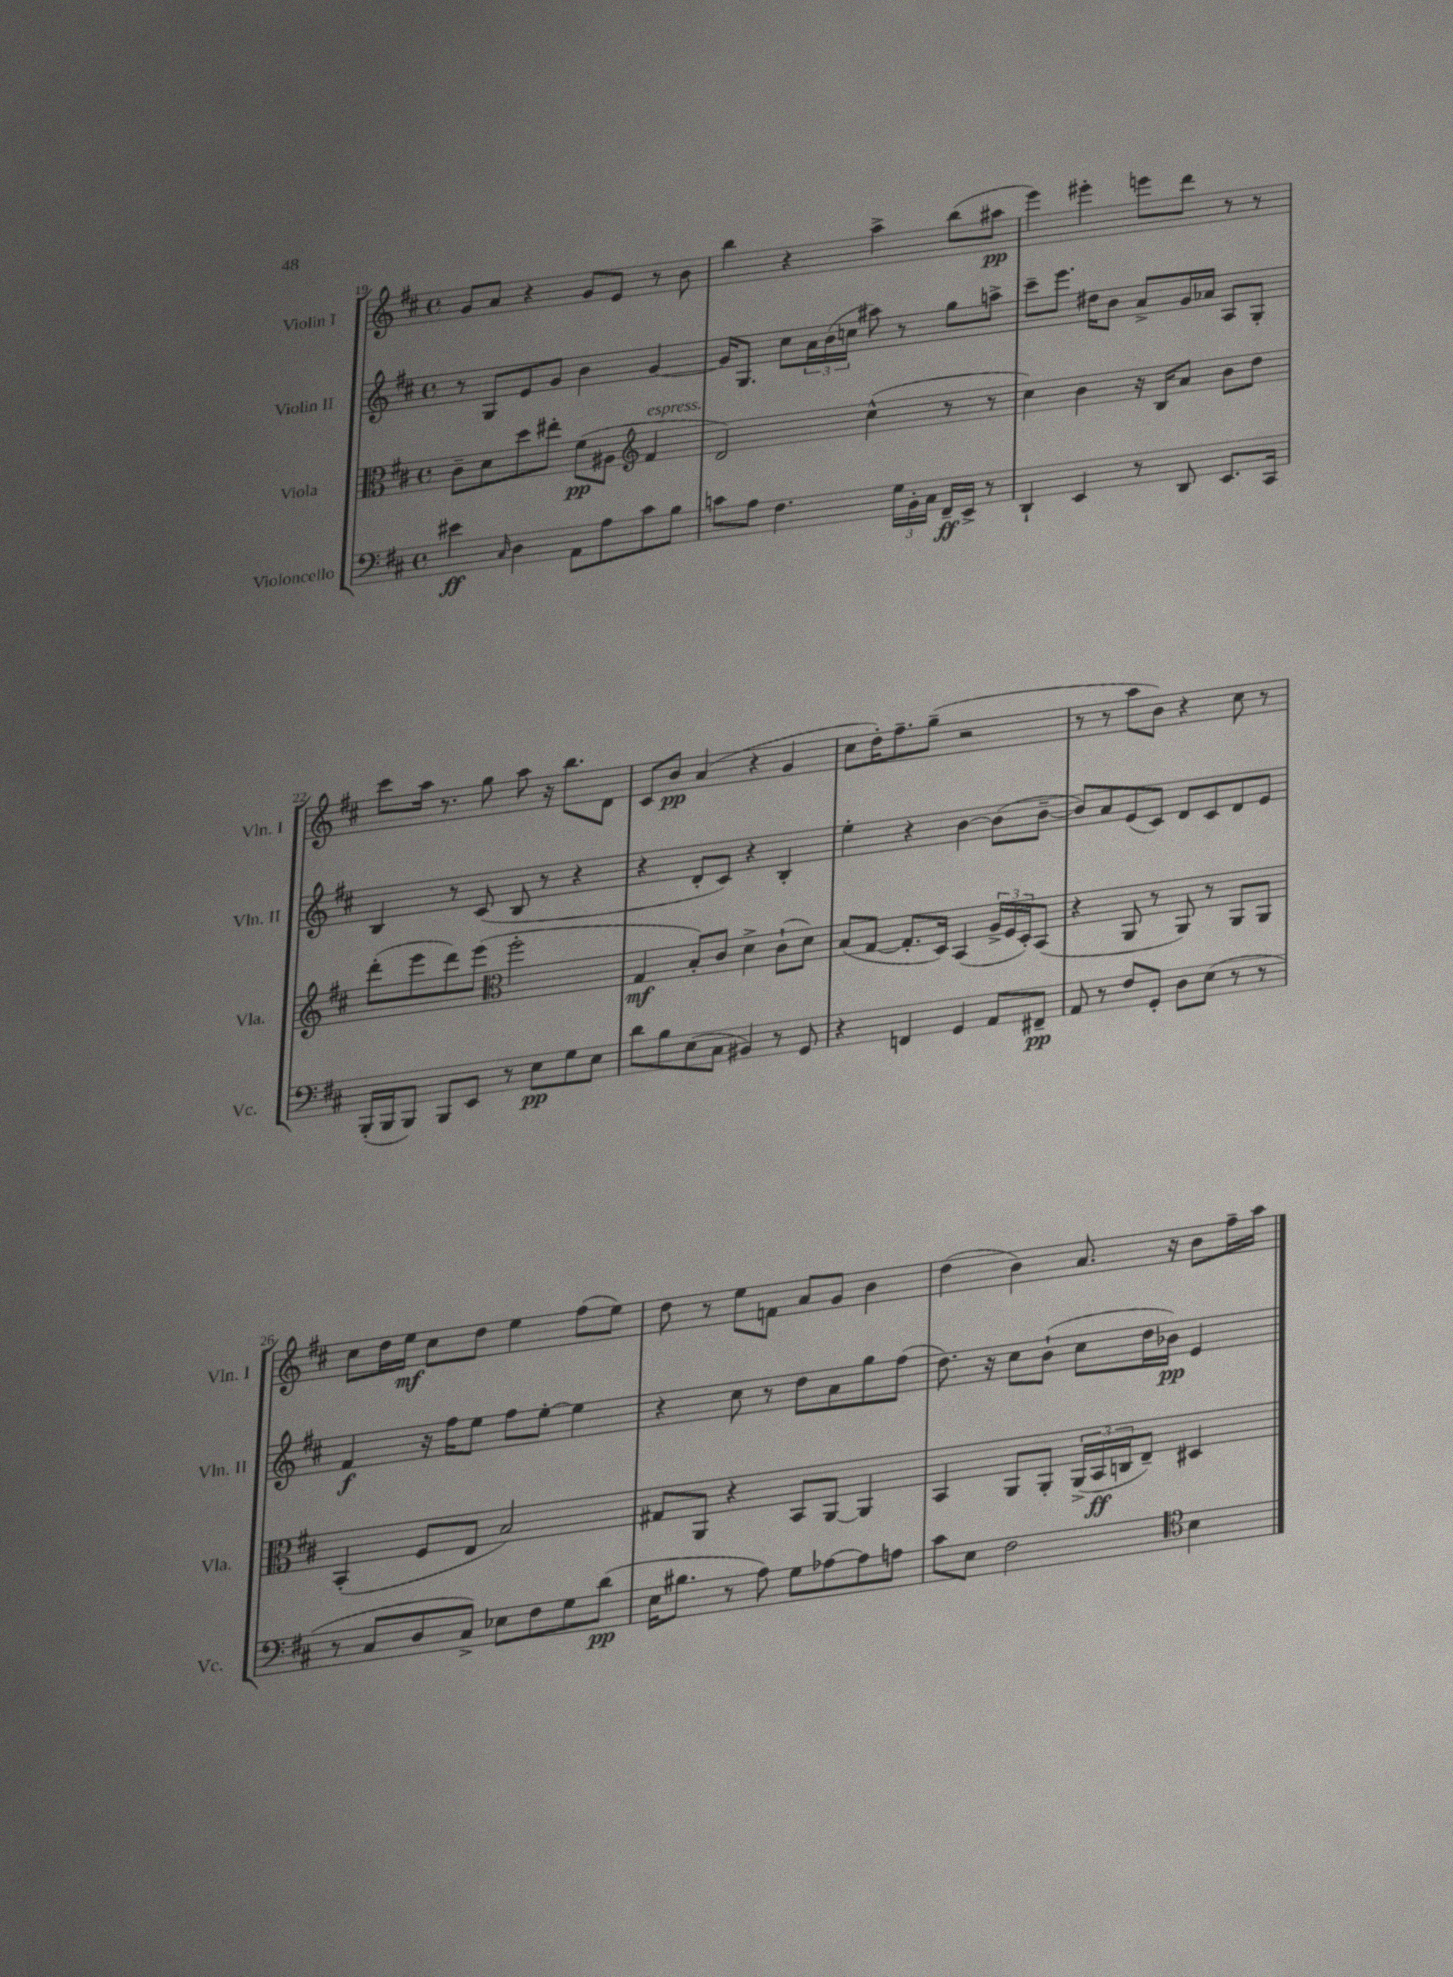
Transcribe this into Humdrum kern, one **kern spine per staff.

**kern	**kern	**kern	**kern
*staff4	*staff3	*staff2	*staff1
*clefF4	*clefC3	*clefG2	*clefG2
*k[f#c#]	*k[f#c#]	*k[f#c#]	*k[f#c#]
*M4/4	*M4/4	*M4/4	*M4/4
*met(c)	*met(c)	*met(c)	*met(c)
4e#	8c#~	8r	8g
.	8d	8G	8a
16qqC#	.	.	.
4D	8dd	8e	4r
.	8ee#'	8g	.
8AA	(8f#	4b	8g
8A	8A#	.	8e
*	*clefG2	*	*
8c#	4f#	[4g	8r
8B	.	.	8b
=	=	=	=
8c	2d)	16g]	4bb
.	.	8.G	.
8A	.	.	.
4.F#	.	8cc#	4r
.	.	24a	.
.	.	(24b	.
.	.	24cc	.
.	(4cc#^^	8aa#)	4aa^
24G	.	8r	.
24BB'	.	.	.
24C#	.	.	.
16FF#~	8r	8gg	(8bb
16EE^	.	.	.
8r	8r	8aa^	8aa#
=	=	=	=
4DD`	4cc#)	8ccc#~	4eee)
.	.	8.eee	.
4EE	4b	.	4eee#'
.	.	16dd#	.
.	.	8b	.
8r	16r	8a^	8eee
.	16B	.	.
8DD	8a	16g	8ddd
.	.	16a-	.
8.EE	8b	8A	8r
.	8dd	8G'	8r
16CC#	.	.	.
=	=	=	=
(16BBB'	(8ddd'	4B	8ccc#
16BBB	.	.	.
8BBB)	8eee	.	16aa
.	.	.	8.r
8BBB	8ddd)	8r	.
8EE	(8eee	(8c#	8gg
*	*clefC3	*	*
8r	2ff#'	8B	8aa
8E	.	8r	16r
.	.	.	8.bb
8G	.	4r	.
8E	.	.	8d
=	=	=	=
8d	4G	4r	8c#
8B	.	.	8b
(8E	8B')	8d'	(4a
8C#	8c#	8c#)	.
4BB#)	4d^	4r	4r
8r	(8c#`	4B'	4g
8GG	8d)	.	.
=	=	=	=
4r	(8B	4ee'	8cc#
.	[8G	.	16dd')
.	.	.	8.ff#~
4FF	8.G']	4r	.
.	.	.	(8gg~
.	16D)	.	.
4GG	(4BB	[4b	2r
8AA	24A^	(8b]	.
.	24F#	.	.
.	24D')	.	.
8FF#~	(8BB	[8b~	.
=	=	=	=
8AA	4r	8b])	8r
8r	.	8a	8r
8F#	8AA	(8e	8aa
8GG'	8r	8c#)	8b)
8D	8AA)	8d	4r
(8E	8r	8c#	.
8r	8AA	8d	8cc#
8r	8AA	8e	8r
=	=	=	=
8r	(4BB'	4f#	8cc#
8C#	.	.	16dd
.	.	.	16ee
8D	8F#	16r	8cc#
.	.	16ff#	.
8C#^)	8E	8ee	8dd
8E-	2B)	8ff#	4ee
8F#	.	[8ee'	.
8G	.	4ee]	(8ff#
(8d	.	.	8ee)
=	=	=	=
16E	8G#	4r	8dd
8.B#	.	.	.
.	8AA	.	8r
8r	4r	8cc#	8ee
8A)	.	8r	8f
8G	8BB	8dd	8a
[8A-	[8AA	8a	8g
8A-]	4AA]	8gg	4b
8A	.	(8ff#	.
=	=	=	=
8c#	4BB	8.dd)	(4dd
8E	.	.	.
.	.	16r	.
2F#	8AA	8cc#	4b)
.	8AA'	(8b`	.
.	(24AA^	8cc#	8.a
.	24BB	.	.
.	24C	.	.
.	8E~)	16dd	.
.	.	16b-)	16r
*clefC4	*	*	*
4B	4D#	4e	8b
.	.	.	16ff#~
.	.	.	16aa
==	==	==	==
*-	*-	*-	*-
